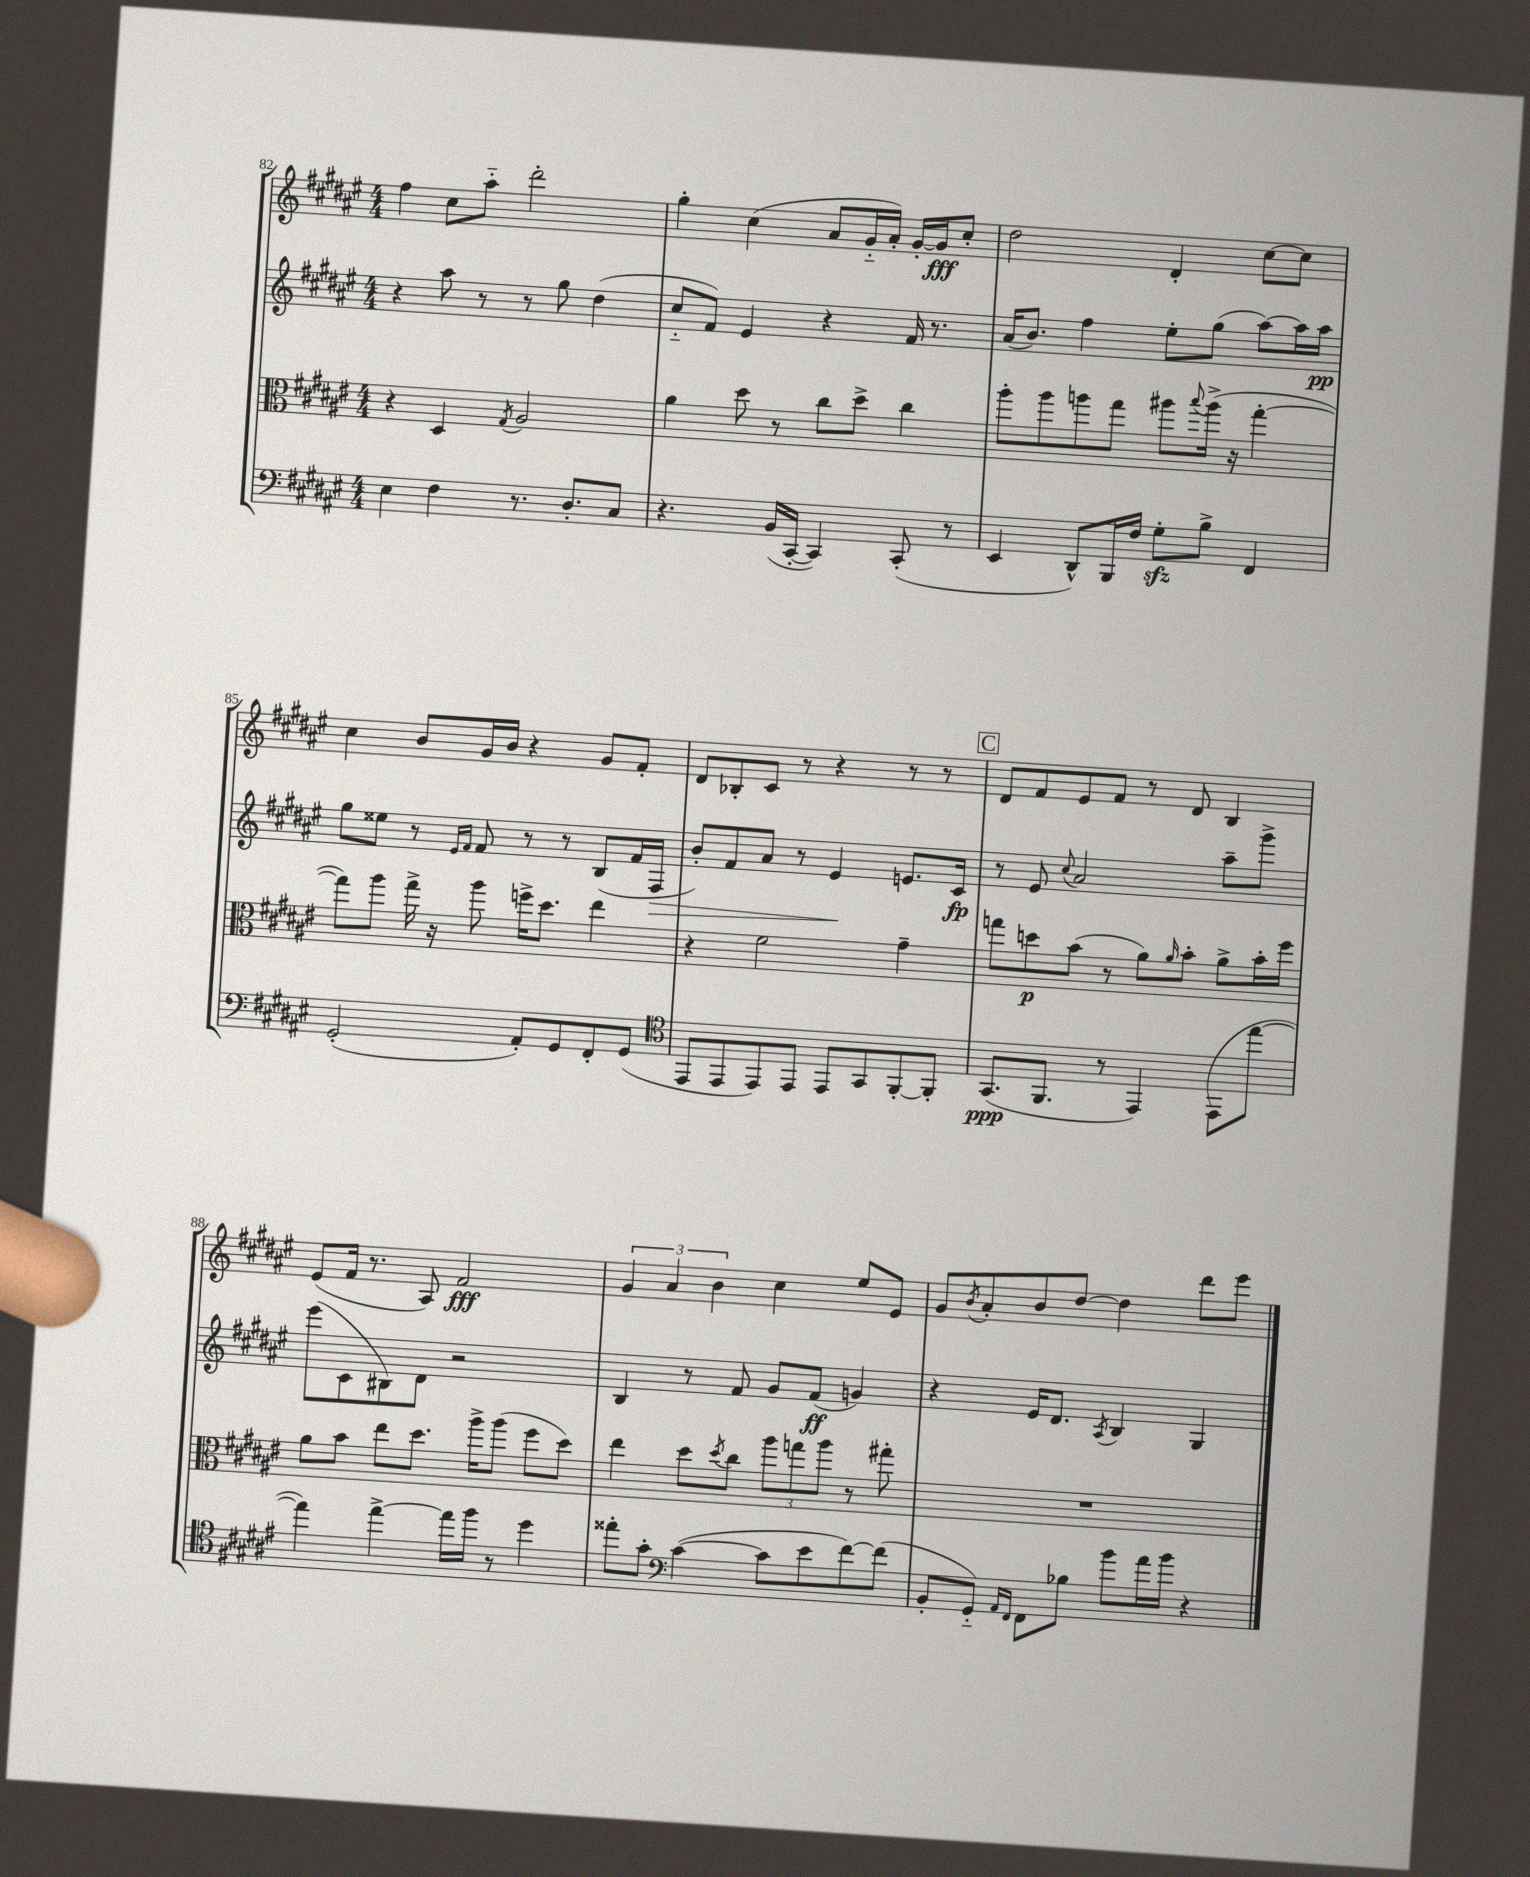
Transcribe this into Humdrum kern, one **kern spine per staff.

**kern	**kern	**kern	**kern
*staff4	*staff3	*staff2	*staff1
*clefF4	*clefC3	*clefG2	*clefG2
*k[f#c#g#d#a#e#]	*k[f#c#g#d#a#e#]	*k[f#c#g#d#a#e#]	*k[f#c#g#d#a#e#]
*M4/4	*M4/4	*M4/4	*M4/4
4E#\	4r	4r	4ff#\
4F#\	4D#/	8aa#\	8cc#\L
.	.	8r	8aa#'~\J
.	8qG#/	.	.
8.r	2A#/	8r	2ddd#'\
.	.	8gg#\	.
8.D#'/L	.	.	.
.	.	(4dd#\	.
8C#/J	.	.	.
=	=	=	=
4.r	4a#\	8cc#'~/L	4gg#'\
.	.	8f#/J)	.
.	8dd#\	4e#/	(4cc#\
(16BB/LL	8r	.	.
[16CC#'/JJ	.	.	.
4CC#/])	8cc#\L	4r	8a#/L
.	8dd#^\J	.	16g#'~/L
.	.	.	16a#'/JJ)
(8CC#'/	4cc#\	16f#/	[16g#'/LL
.	.	8.r	16g#/]J
8r	.	.	8cc#'/J
=	=	=	=
4EE#/	8aa#'\L	(16a#/LK	2dd#\
.	.	8.b/J)	.
.	8aa#\	.	.
8DD#^^/L)	8aa\	4ff#\	.
16BBB/L	8gg#\J	.	.
16F#/JJ	.	.	.
8G#'\L	8aa#\L	8ee#'\L	4d#'/
.	8qqbb/	.	.
8B^\J	(16aa#^\Jk	(8gg#\J	.
.	16r	.	.
4FF#/	[4gg#'\	[8aa#\L)	[8cc#\L
.	.	16aa#\]L	8cc#\]J
.	.	16aa#\JJ	.
=	=	=	=
(2GG#'/	8gg#\]L)	8gg#\L	4cc#\
.	8aa#\J	8ee##\J	.
.	16gg#^\	8r	8b/L
.	16r	.	.
.	.	16qqe#/LL	.
.	.	16qqf#/JJ	.
.	8aa#\	8f#/	16g#/L
.	.	.	16b/JJ
8AA#'/L)	16ff^\LK	8r	4r
.	8.dd#\J	.	.
8GG#/	.	8r	.
8FF#'/	4ee#\	(8B/L	8g#/L
(8GG#/J	.	16f#/L	8f#'/J
.	.	16F#/JJ	.
=	=	=	=
*clefC4	*	*	*
8EE#/L	4r	8b'/L)	8d#/L
8EE#/	.	8f#/	8B-'/
8EE#/)	2f#\	8a#/J	8c#/J
8EE#/J	.	8r	8r
8EE#/L	.	4e#/	4r
8GG#/	.	.	.
[8FF#'/	4g#~\	8.e/L	8r
8FF#'/]J	.	.	8r
.	.	16c#/Jk	.
=	=	=	=
(8.GG#/L	8gg\L	8r	8d#/L
.	8dd\	8e#/	8f#/
8.FF#/J	.	.	.
.	.	8qqcc#/	.
.	(8b\J	2a#/	8e#/
8r	8r	.	8f#/J
4EE#/)	8a#\L)	.	8r
.	16qqa#/	.	.
.	8b'\J	.	8d#/
(8EE#\L	8a#^\L	8aa#~\L	4B/
[8ee#\J	16b'\L	8ggg#^\J	.
.	16ff#\JJ	.	.
=	=	=	=
4ee#\])	8a#\L	(8eee#\L	(8e#/L
.	8b\J	8c#\	16f#/Jk
.	.	.	8.r
[4ee#^\	8ee#\L	8B#\)	.
.	8.dd#\J	8d#\J	8A#/)
16ee#\]LL	.	2r	2f#/
16ff#\JJ	16aa#^\LK	.	.
8r	(8aa#\J	.	.
4dd#\	8ff#\L	.	.
.	8dd#\J)	.	.
=	=	=	=
8ee##'\L	4ee#\	4B/	6g#/
8g#'\J	.	.	.
.	.	.	6a#/
*clefF4	*	*	*
([4c#\	8dd#\L	8r	.
.	.	.	6b\
.	8qdd#/	.	.
.	8cc#\J	8f#/	.
8c#\]L	12aa#\L	8g#/L	4cc#\
.	12gg\	.	.
8e#\	.	(8f#/J	.
.	12aa#\J	.	.
[8f#\)	8r	4g/)	8ee#/L
(8f#\]J	8gg#'\	.	8e#/J
=	=	=	=
8BB'/L	1r	4r	8g#/L
.	.	.	8qb/
8GG#'~/J)	.	.	8a#'/
16qqAA#/LL	.	.	.
16qqFF#/JJ	.	.	.
8FF#\L	.	16e#/LK	8b/
.	.	8.d#/J	.
8B-\J	.	.	[8dd#/J
.	.	8qA#/	.
8b\L	.	4B/	4dd#\]
16a#\L	.	.	.
16b\JJ	.	.	.
4r	.	4G#/	8ddd#\L
.	.	.	8eee#\J
==	==	==	==
*-	*-	*-	*-
